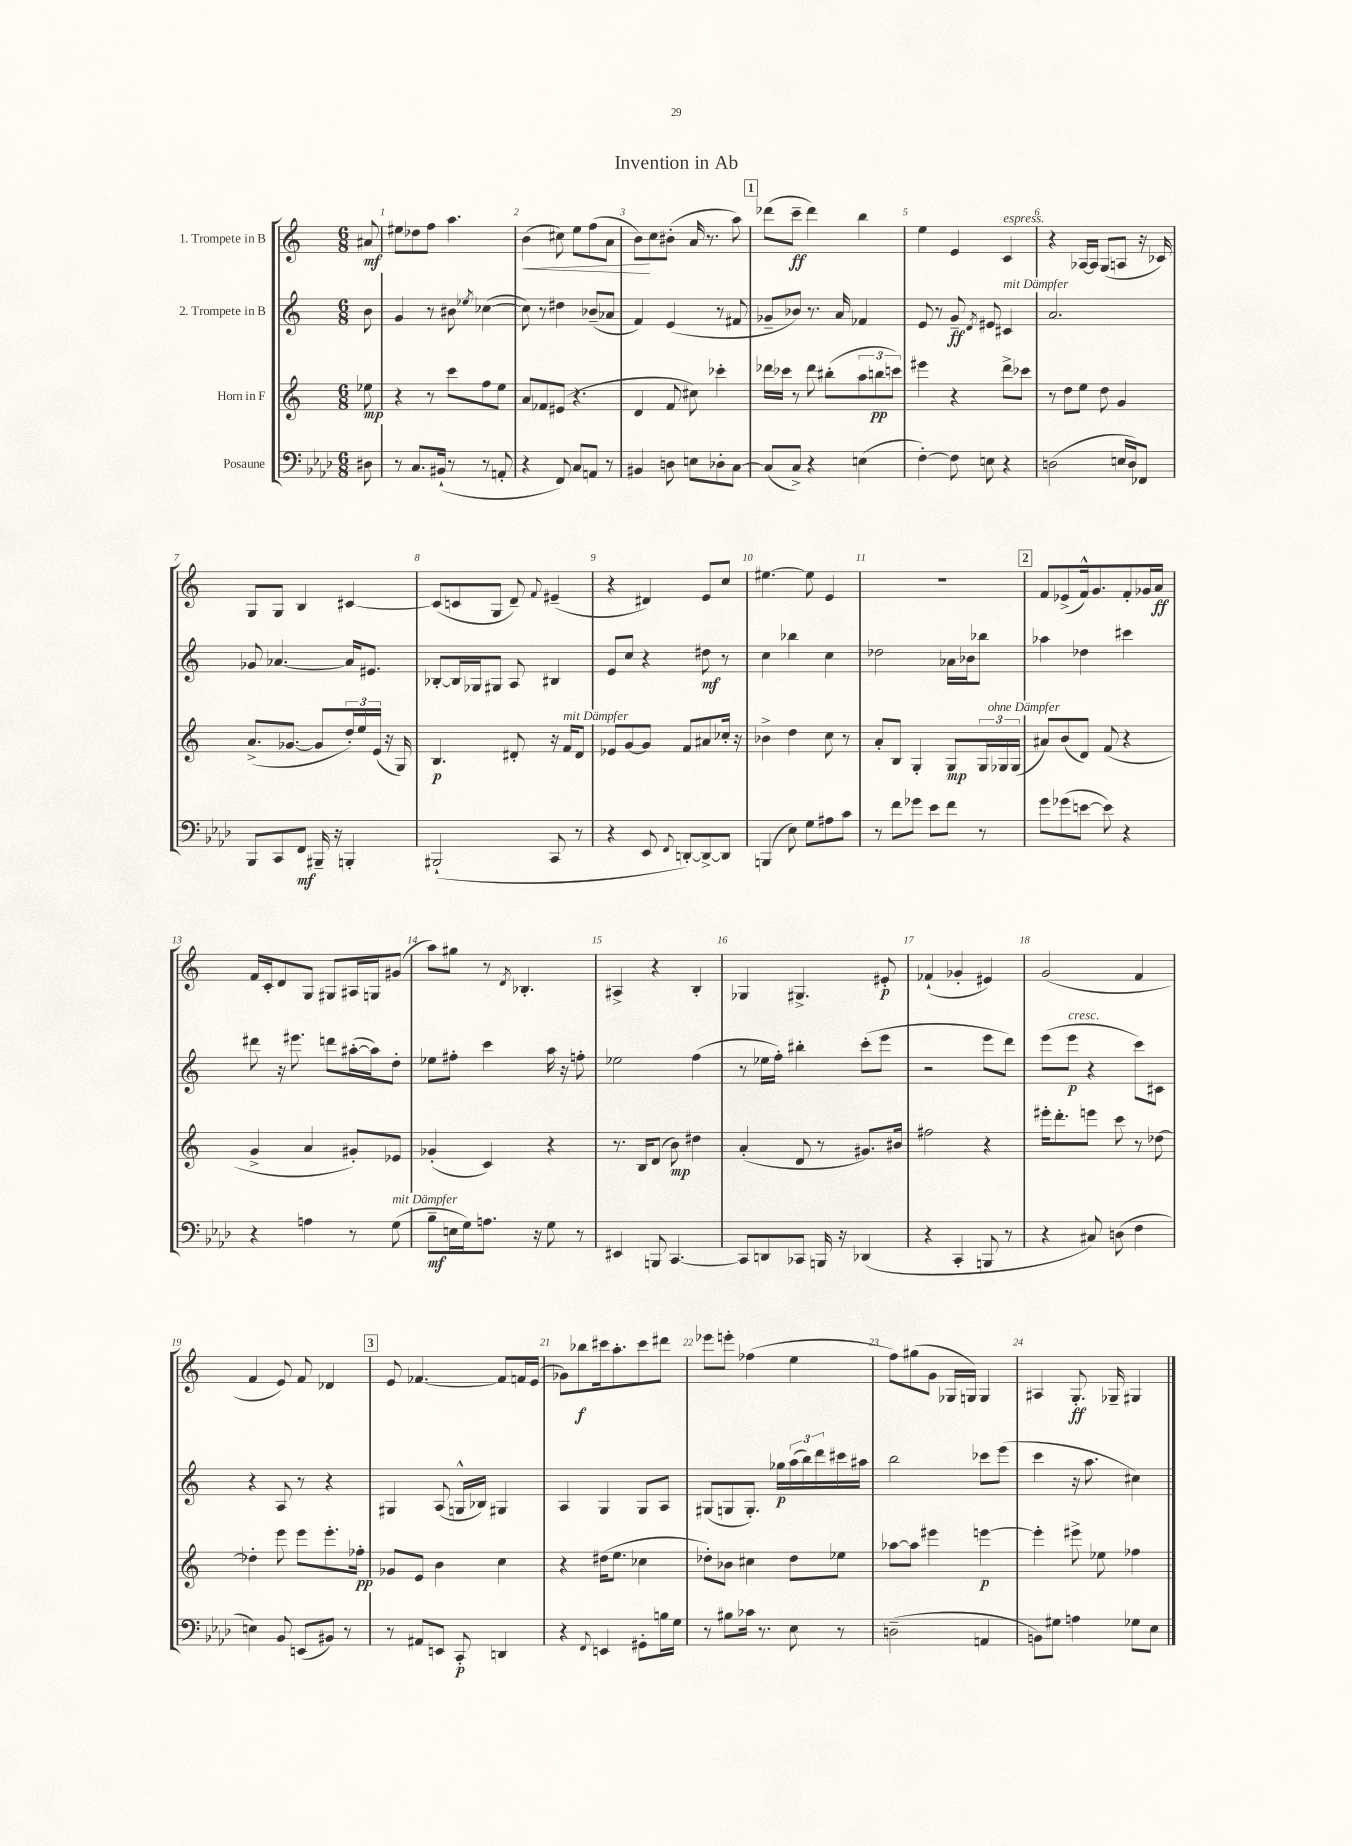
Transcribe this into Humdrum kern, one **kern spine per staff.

**kern	**kern	**kern	**kern
*staff4	*staff3	*staff2	*staff1
*clefF4	*clefG2	*clefG2	*clefG2
*k[b-e-a-d-]	*k[]	*k[]	*k[]
*M6/8	*M6/8	*M6/8	*M6/8
8D#	8ee-	8b	8a#
=	=	=	=
8r	4r	4g	8ee#
8.C	.	.	8dd-
.	8r	8r	8ff
(16BB#`	.	.	.
8r	8ccc	8b#	4.aa
.	.	8qee-	.
8r	8ff	([4cc-	.
8AA'	8ee	.	.
=	=	=	=
4r	8a	8cc-])	(4b
.	8f-	8r	.
8FF)	(8e#	4dd#	8cc#)
8C	4.r	.	8ee
8AA	.	(8b-~	(8ff
8r	.	8a-	8a
=	=	=	=
4BB#	4d	4f)	8b)
.	.	.	8cc
8D	8f	(4e	(8b#'
8E	8cc#)	.	16a
.	.	.	8.r
8D-'	4ccc-'	8r	.
[8C	.	8f#	8aa)
=	=	=	=
(8C]	16ddd-	8g-~	(8ddd-
.	16ccc-	.	.
8C^)	8r	8b-)	8ccc~
4r	8ddd-	8.r	4ddd-)
.	(8bb#'	.	.
.	.	16a	.
(4E	12aa	4f-	4bb
.	12bb	.	.
.	12ccc)	.	.
=	=	=	=
[4F')	4eee#	8e	4ee
.	.	8r	.
8F]	4r	8g~	4e
.	.	8qd	.
8E	.	8e#	.
4r	8ddd^	4c#	4c
.	8ccc-	.	.
=	=	=	=
(2D	8r	2.a	4r
.	8dd	.	.
.	8ee	.	[16A-
.	.	.	16A-]
.	8dd	.	(8G
16E	4g	.	8A
16D)	.	.	.
8FF-	.	.	16r
.	.	.	16c-)
=	=	=	=
8BBB-	(8.a^	8g-	8G
8CC	.	[4.a-	8G
.	[8.g-	.	.
8FF	.	.	4B
16BBB#~	8g-]	.	.
16r	.	.	.
4BBB'	24dd')	16a-]	[4c#
.	24ee	.	.
.	.	8.e#	.
.	(24e	.	.
.	16r	.	.
.	16G)	.	.
=	=	=	=
(2BBB#`	4.B	[8B-'	(8c#]
.	.	16B-]	8c
.	.	16G-	.
.	.	8G#	8G
.	8d#'	8A	8d~)
.	.	.	8qqf
8CC	16r	4B#	(4e#~
.	16f	.	.
8r	8d#	.	.
=	=	=	=
4r	8e-	8e	4r
.	[8g	8cc	.
8EE-	8g]	4r	4d#)
8qqFF	.	.	.
[8DD')	8f	.	.
8DD^_	8a#	8dd#	8e
8DD]	16cc-'	8r	8cc
.	16r	.	.
=	=	=	=
(4BBB	4b-^	4cc	[4.ee#
8E-)	4dd	4bb-	.
8G	.	.	8ee#]
8A#	8cc	4cc	4e
8c	8r	.	.
=	=	=	=
8r	8a'	2dd-	2.r
8f	8B	.	.
8g-	4G'	.	.
8e-	.	.	.
8f	8G	16a-	.
.	.	16b-	.
8r	24G	8bb-	.
.	24G-	.	.
.	(24G-	.	.
=	=	=	=
8g	8a#)	4aa-	8f
(8g-	(8b	.	(8e-^
[8e	8d)	4dd-	16f^^)
.	.	.	8.g
8e])	(8f	.	.
4r	4r	4ccc#	8f'
.	.	.	16g-
.	.	.	16a
=	=	=	=
4r	4g^	8ddd#	16f
.	.	.	16c'
.	.	16r	8d
.	.	8.eee#	.
4A	4a	.	8G
.	.	8ddd	8G#
8r	8g#')	([16aa#'	16A#
.	.	16aa#])	16G
(8G	8e-	8dd'	(8g#
=	=	=	=
8B-~	(4g-'	8ee-	8aa)
16E	.	8ff#'	8gg#
16G)	.	.	.
8.A	4c)	4ccc	8r
.	.	.	8qd
.	.	.	4.B-'
16r	.	.	.
8G	4r	16aa	.
.	.	16r	.
8r	.	8ff'	.
=	=	=	=
4EE#	8.r	2ee-	4A#^
.	16B	.	.
8BBB	(8d	.	4r
[4.CC	8b)	.	.
.	4dd#	(4ff	4B'
=	=	=	=
8CC]	(4a'	8r	4G-
8DD	.	16ee-	.
.	.	16ff')	.
8CC-	8d	4bb#'	4.G#^
16BBB	8r	.	.
16r	.	.	.
(4DD-	8.g#)	(8ccc'	.
.	.	8eee	8e#'
.	16b#	.	.
=	=	=	=
4r	2ff#	2r	(4f-`
4CC'	.	.	4g-'
8BBB	4r	8eee	4e#)
8r	.	8ddd)	.
=	=	=	=
4r	16eee#'	(8eee	(2g
.	8.ddd'	.	.
.	.	8eee	.
8C#)	8eee	4r	.
(8D	8ccc	.	.
4F	8r	8ccc)	4f
.	[8dd-	8c#	.
=	=	=	=
4E)	4dd-']	4r	4f
8BB-	8eee	8A	8e)
(8EE	8eee	8r	8f
8BB#)	8.eee'	4r	4d-
8r	.	.	.
.	16ff-'	.	.
=	=	=	=
8r	8g-	4G#	8e
8AA#	8e	.	[4.f-
8EE	4b	(8A	.
8CC'	.	16G^^	.
.	.	16B-)	.
4DD	4cc	4G#	8f-]
.	.	.	16f
.	.	.	(16e
=	=	=	=
4r	4r	4A	8g-)
.	.	.	8bb-
8qqFF	.	.	.
4EE	(16dd#	4G	16ccc#
.	8.ee	.	8.aa'
8GG#'	4cc-	8G	8ccc#
16B	.	8A	8ddd#
16G	.	.	.
=	=	=	=
8r	8dd-')	(8G#	8eee-
8B#	8b-	8G	8eee'
16c-	4cc#	8.G')	(4ff-
8.r	.	.	.
.	.	16gg-	.
8E-	8dd-	(24aa	4ee
.	.	24bb)	.
.	.	24ddd	.
8r	8ee-	16ccc#	.
.	.	16aa#	.
=	=	=	=
(2D~	[8aa-	2bb	8ff)
.	8aa-]	.	(8gg#
.	4eee#	.	8g
.	.	.	16G-
.	.	.	16G)
4AA	[4eee	8ccc-	4G
.	.	(8eee	.
=	=	=	=
8BB)	4eee']	4ccc	4A#
8G#	.	.	.
4A	8eee#^	16r	8.G'
.	.	8.aa	.
.	8ee-	.	.
.	.	.	16G-~
8G-	4ff-	4cc#)	4G#
8E-	.	.	.
==	==	==	==
*-	*-	*-	*-
